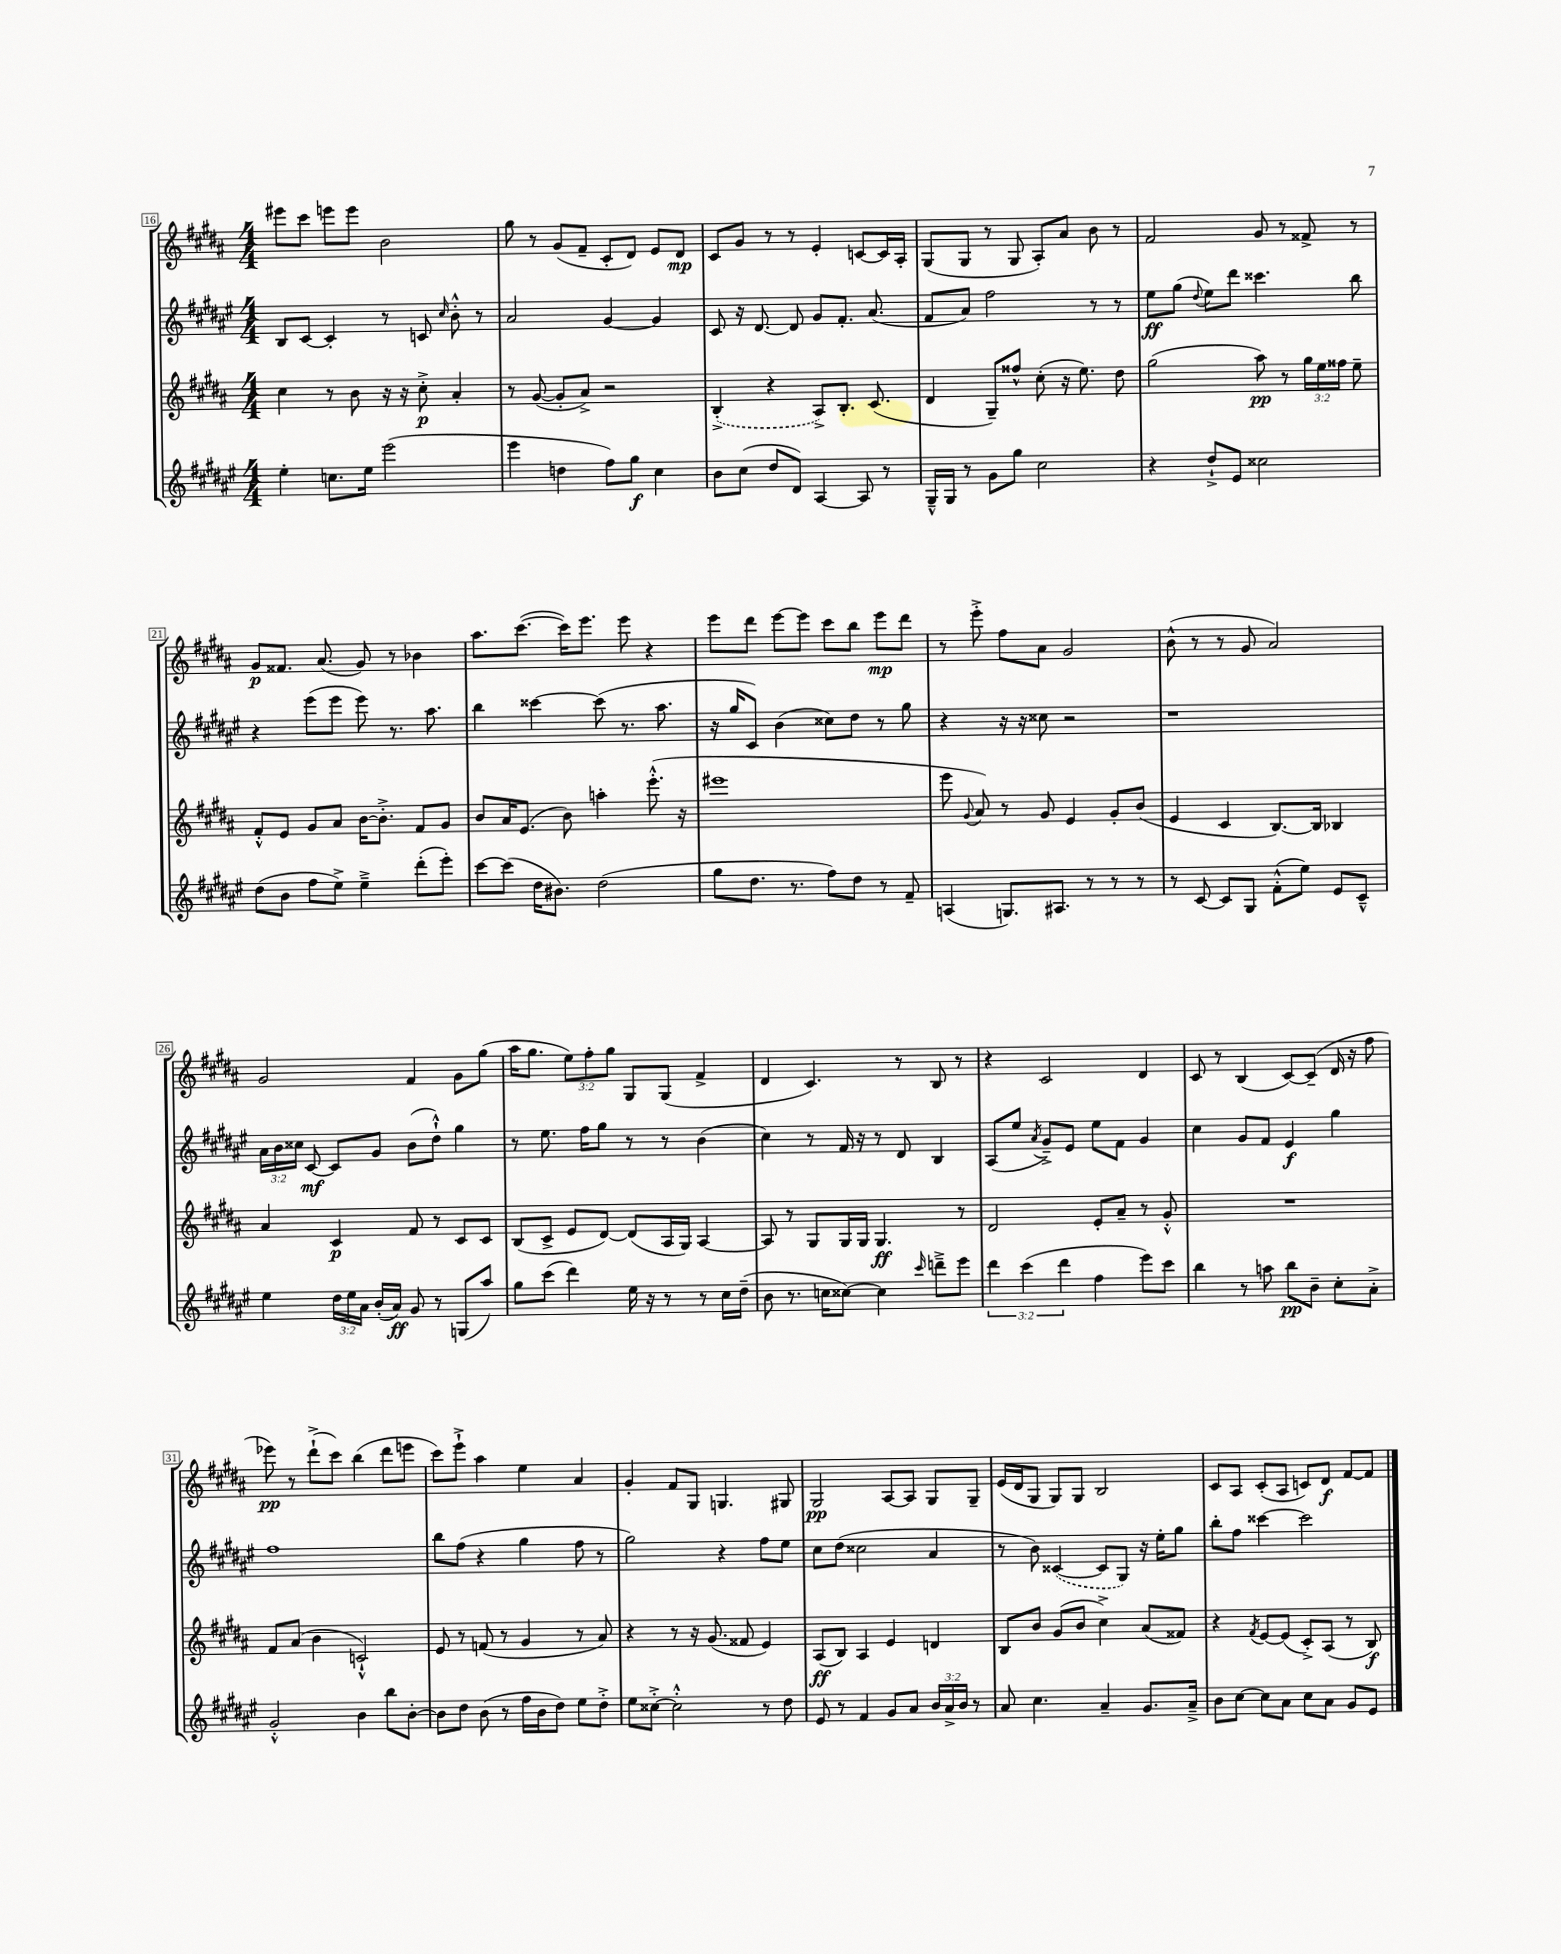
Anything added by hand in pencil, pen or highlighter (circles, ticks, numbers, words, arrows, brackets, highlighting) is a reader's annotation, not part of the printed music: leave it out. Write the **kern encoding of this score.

**kern	**kern	**kern	**kern
*staff4	*staff3	*staff2	*staff1
*clefG2	*clefG2	*clefG2	*clefG2
*k[f#c#g#d#a#e#]	*k[f#c#g#d#a#]	*k[f#c#g#d#a#e#]	*k[f#c#g#d#a#]
*M4/4	*M4/4	*M4/4	*M4/4
4ee#'	4cc#	8B	8eee#
.	.	[8c#	8ccc#
8.cc	8r	4c#']	8eee
.	8b	.	8eee
16ee#	.	.	.
(2eee#	16r	8r	2b
.	16r	.	.
.	8cc#'^	8c	.
.	.	16qqcc#	.
.	4a#'	8b'^^	.
.	.	8r	.
=	=	=	=
4eee#	8r	2a#	8gg#
.	([8g#	.	8r
4dd	8g#']	.	(8g#
.	8a#^)	.	8f#~
8ff#)	2r	[4g#	8c#'
8gg#	.	.	8d#)
4cc#	.	4g#]	8e
.	.	.	8d#
=	=	=	=
8b	(4B'^	8c#	8c#
(8cc#	.	16r	8g#
.	.	[8.d#	.
8dd#	4r	.	8r
8d#)	.	8d#]	8r
[4A#	8A#^)	8g#	4e'
.	8.B'	8.f#'	.
8A#]	.	.	[8c
.	(8.c#	(8.a#	.
8r	.	.	16c]
.	.	.	16A#'
=	=	=	=
16G#~^^	4d#	8f#	(8G#
16G#	.	.	.
8r	.	8a#)	8G#
8g#	8G#~)	2ff#	8r
8gg#	8ff##^^	.	8G#
2cc#	(8cc#'	.	8A#')
.	16r	.	8a#
.	8.ee)	.	.
.	.	8r	8b
.	8dd#	8r	8r
=	=	=	=
4r	(2gg#	8ee#	2f#
.	.	(8gg#	.
.	.	8qqdd#	.
8dd#`^	.	8ee#)	.
8e#	.	8ddd#	.
2cc##	8aa#)	4.ccc##	8g#
.	8r	.	8r
.	24gg#	.	8f##^
.	24ee	.	.
.	24ff##	.	.
.	8ee~	8bb	8r
=	=	=	=
(8dd#	8f#'^^	4r	8g#
8b	8e	.	8.f##
8ff#	8g#	(8eee#	.
.	.	.	(8.a#
8ee#^)	8a#	8eee#	.
4ee#~^	[16b	8eee#)	8g#)
.	8.b'^]	.	.
.	.	8.r	8r
(8ddd#'	8f#	.	4b-
.	.	8.aa#	.
8eee#')	8g#	.	.
=	=	=	=
[8ccc#	8b	4bb	8.aa#
(8ccc#]	16a#	.	.
.	(8.e	.	([8.ccc#
16dd#	.	[4ccc##	.
8.b#)	.	.	.
.	8b)	.	16ccc#])
.	.	.	8.eee
(2dd#	4aa'	(8ccc##]	.
.	.	8.r	8eee
.	(8.eee'^^	.	4r
.	.	8.aa#	.
.	16r	.	.
=	=	=	=
8gg#	1eee#	16r	8eee
.	.	16gg#	.
8.dd#	.	8c#)	8ddd#
.	.	(4b	[8eee
8.r	.	.	.
.	.	.	8eee]
8ff#)	.	8cc##)	8ccc#
8dd#	.	8dd#	8bb
8r	.	8r	8eee
8f#~	.	8gg#	8ddd#
=	=	=	=
(4A	8eee	4r	8r
.	8qqg#	.	.
.	8a#)	.	8eee'^
8.G)	8r	16r	8ff#
.	.	16r	.
.	8g#	8cc##	8a#
8.A#	.	.	.
.	4e	2r	2g#
8r	.	.	.
8r	8g#'	.	.
8r	(8b	.	.
=	=	=	=
8r	4e	1r	(8b^^
[8c#	.	.	8r
8c#]	4c#	.	8r
8G#	.	.	8g#
(8f#'^^	[8.B)	.	2a#)
8ee#)	.	.	.
.	16B]	.	.
8e#	4B-	.	.
8c#~^^	.	.	.
=	=	=	=
4ee#	4a#	24a#	2g#
.	.	24b	.
.	.	24cc##	.
.	.	[8c#	.
24dd#	4c#	8c#]	.
24ee#	.	.	.
24a#	.	.	.
(16b'	.	8g#	.
16a#)	.	.	.
8g#	8f#	(8b	4f#
8r	8r	8dd#`^^)	.
(8G	8c#	4gg#	8g#
8aa#)	8c#	.	(8gg#
=	=	=	=
8gg#	(8B	8r	16aa#
.	.	.	8.gg#
(8ccc#	8c#^	8.ee#	.
4ddd#)	8e	.	12ee)
.	.	16ff#	.
.	.	.	12ff#'
.	[8d#)	8gg#	.
.	.	.	12gg#
16ee#	(8d#]	8r	8G#
16r	.	.	.
8r	16A#	8r	(8G#
.	16G#)	.	.
8r	[4A#	(4b	4f#^
16cc#	.	.	.
(16dd#~	.	.	.
=	=	=	=
8b	8A#]	4cc#)	4d#
8.r	8r	.	.
.	8G#	8r	4.c#)
16cc	.	.	.
[8cc##)	16G#	16f#	.
.	16G#	16r	.
4cc##]	4.G#	8r	.
.	.	8d#	8r
16qqccc#	.	.	.
8ddd~^	.	4B	8B
8eee#	8r	.	8r
=	=	=	=
6ddd#	2d#	(8A#	4r
.	.	8ee#	.
(6ccc#	.	.	.
.	.	8qa#	.
.	.	8g#~^)	2c#
6ddd#	.	.	.
.	.	8e#	.
4ff#	8e'	8ee#	.
.	8a#~	8f#	.
8eee#)	8r	4g#	4d#
8ccc#	8g#'^^	.	.
=	=	=	=
4bb	1r	4cc#	8c#
.	.	.	8r
8r	.	8g#	(4B
8aa	.	8f#	.
8bb	.	4e#	[8c#)
8b~	.	.	(8c#~]
8cc#'	.	4gg#	16d#
.	.	.	16r
8a#'^	.	.	8ff#
=	=	=	=
2g#'^^	8f#	1ff#	8eee-)
.	(8a#	.	8r
.	4b	.	(8ddd#`^
.	.	.	8ccc#)
4b	2c`^^)	.	(4bb
8bb	.	.	8ddd#
[8b'	.	.	8eee
=	=	=	=
8b]	8e	8bb	8ccc#)
8dd#	8r	(8ff#	8eee`^
(8b	(8f	4r	4aa#
8r	8r	.	.
16ff#	4g#	4gg#	4ee
16b	.	.	.
8dd#)	.	.	.
8ee#	8r	8ff#	4a#
8dd#'^	8a#)	8r	.
=	=	=	=
8ee#	4r	2gg#)	4g#'
[8cc##'^	.	.	.
2cc##'^^]	8r	.	8f#
.	16r	.	8G#
.	(8.g#	.	.
.	.	4r	4.G
.	8f##	.	.
8r	4e)	8ff#	.
8dd#	.	8ee#	8G#
=	=	=	=
8e#	(8A#	8cc#	2G#
8r	8B)	(8dd#	.
4f#	4A#	2cc##	.
8g#	4e	.	[8A#
8a#	.	.	8A#]
24b	4d	4a#	8G#
24a#^	.	.	.
24b	.	.	.
8r	.	.	8G#~
=	=	=	=
8a#	8B	8r	(16e
.	.	.	16d#
4.cc#	8b	8b)	8G#
.	(8g#	([4c##	8G#)
.	8b	.	8G#
4a#~	4cc#^)	8c##]	2B
.	.	8G#)	.
8.g#	(8a#	16r	.
.	.	16ee#'	.
.	8f##)	8gg#	.
16a#~^	.	.	.
=	=	=	=
8b	4r	8bb'	8c#
[8cc#	.	8ff#	8A#
.	8qf#	.	.
8cc#]	[8e	[4ccc##	(8c#'
8a#	(8e]	.	8A#
8cc#	8c#'^)	2ccc##]	8c)
8a#	(8A#	.	8d#
8g#	8r	.	[8f#
8e#	8B)	.	8f#]
==	==	==	==
*-	*-	*-	*-
